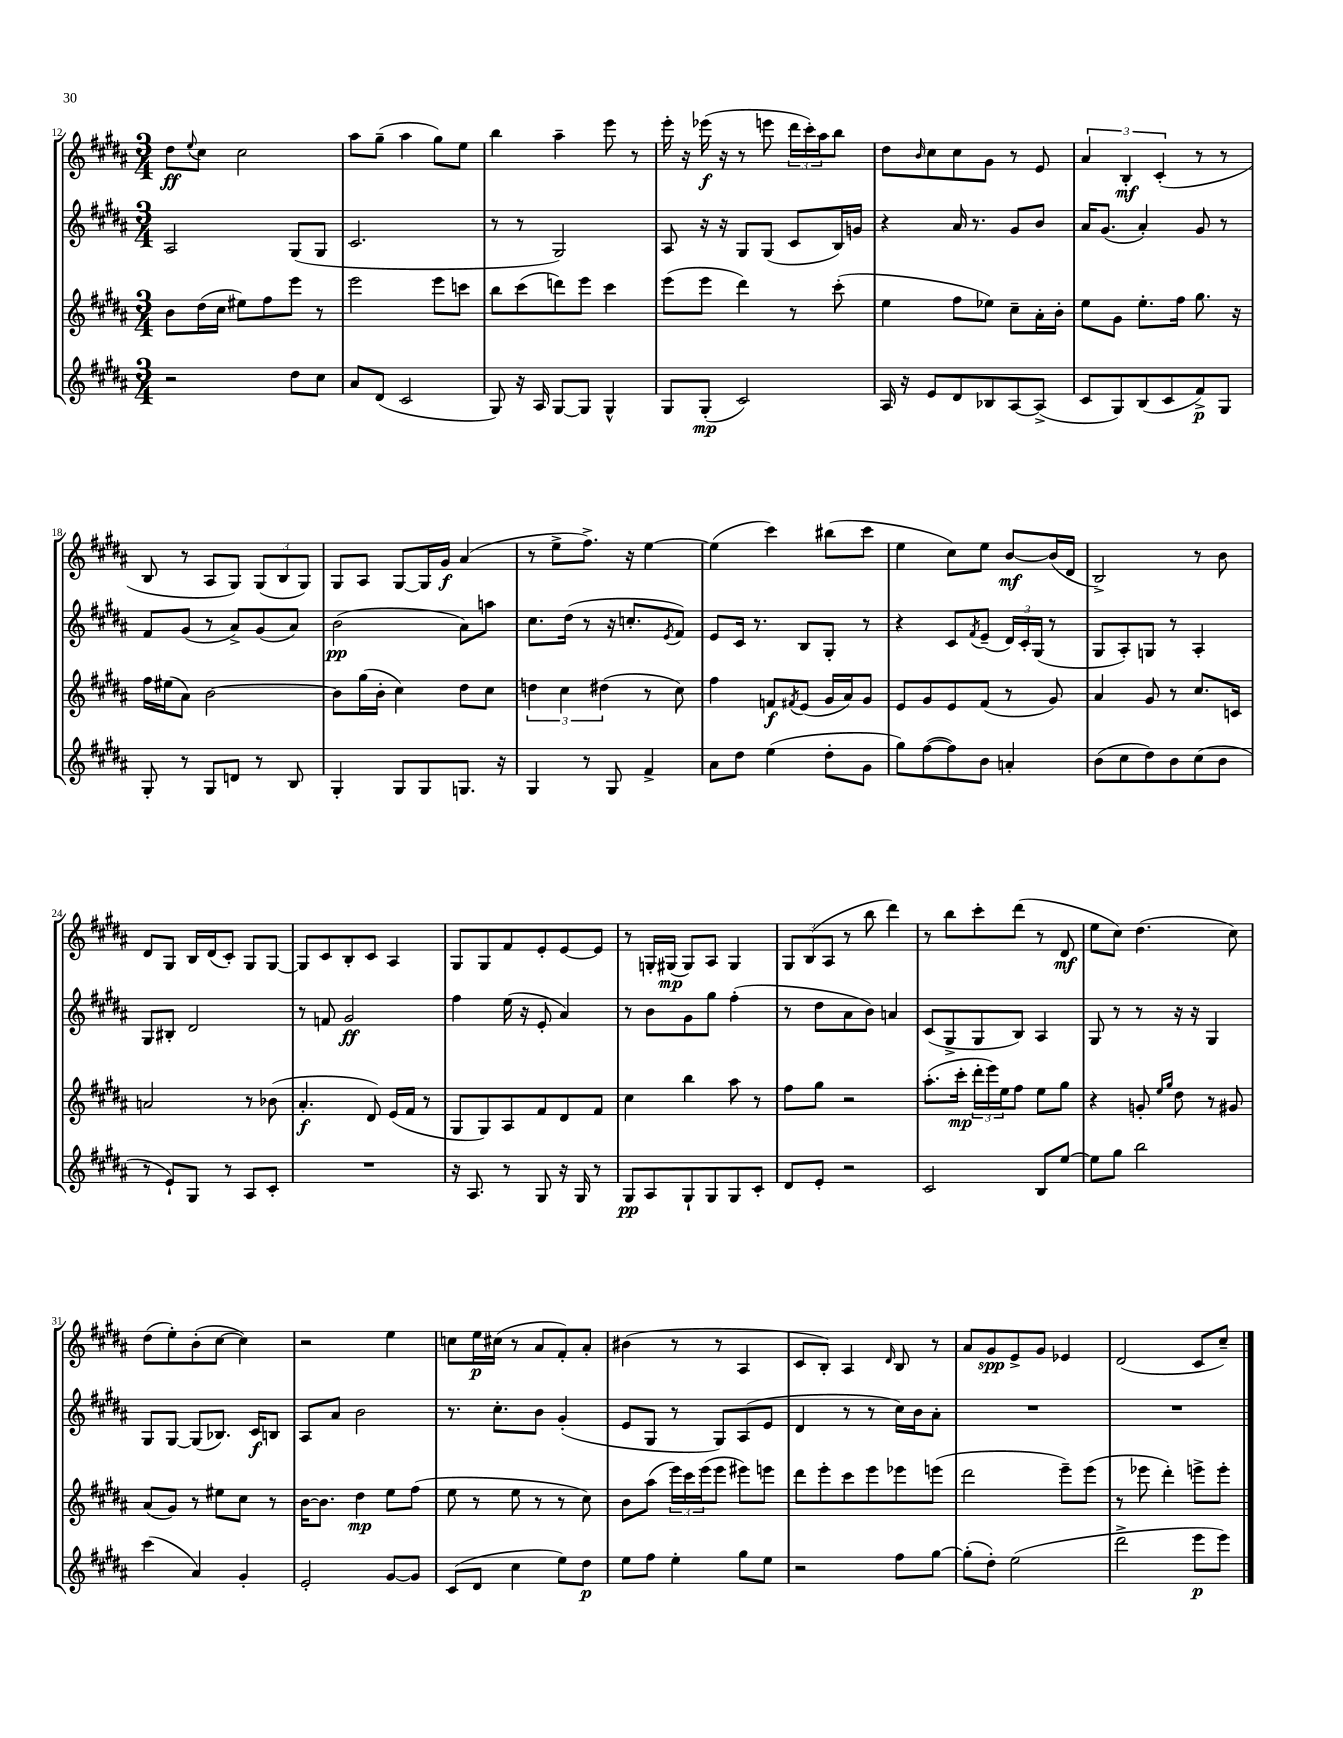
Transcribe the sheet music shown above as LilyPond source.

<<
\new StaffGroup <<
\new Staff = "s0" {
    \clef treble \key b \major \numericTimeSignature \time 3/4
    dis''8\ff \appoggiatura { e''8 } cis''8 cis''2 |
    ais''8 gis''8--( ais''4 gis''8) e''8 |
    b''4 ais''4-- e'''8 r8 |
    e'''16-. r16 ees'''16\f( r16 r8 e'''8 \tuplet 3/2 { dis'''16 cis'''16-.) ais''16 } b''8 |
    dis''8 \grace { b'16 } cis''8 cis''8 gis'8 r8 e'8 |
    \tuplet 3/2 { ais'4 b4-.\mf cis'4-.( } r8 r8 |
    b8 r8 ais8 gis8) \tuplet 3/2 { gis8( b8 gis8) } |
    gis8 ais8 gis8~ gis16 gis'16\f ais'4( |
    r8 e''8-> fis''8.->) r16 e''4~ |
    e''4( cis'''4) bis''8( cis'''8 |
    e''4 cis''8) e''8 b'8~\mf b'16( dis'16 |
    b2->) r8 b'8 |
    dis'8 gis8 b16 dis'16( cis'8-.) gis8 gis8~ |
    gis8 cis'8 b8-. cis'8 ais4 |
    gis8 gis8 fis'8 e'8-. e'8~ e'8 |
    r8 g16-. gis16\mp( gis8) ais8 gis4 |
    \tuplet 3/2 { gis8 b8( ais8 } r8 b''8 dis'''4) |
    r8 b''8 cis'''8-. dis'''8( r8 dis'8\mf |
    e''8 cis''8) dis''4.( cis''8) |
    dis''8( e''8-.) b'8-.( cis''8~ cis''4) |
    r2 e''4 |
    c''8 e''16\p cis''16( r8 ais'8 fis'8-.) ais'8-. |
    bis'4( r8 r8 ais4 |
    cis'8 b8-.) ais4 \grace { dis'16 } b8 r8 |
    ais'8 gis'8\spp e'8-> gis'8 ees'4 |
    dis'2( cis'8 cis''8--) \bar "|." |
}
\new Staff = "s1" {
    \clef treble \key b \major \numericTimeSignature \time 3/4
    ais2 gis8( gis8 |
    cis'2. |
    r8 r8 gis2) |
    ais8 r16 r16 gis8 gis8( cis'8 b16) g'16 |
    r4 ais'16 r8. gis'8 b'8 |
    ais'16 gis'8.( ais'4-.) gis'8 r8 |
    fis'8 gis'8( r8 ais'8->) gis'8( ais'8) |
    b'2\pp( ais'8) a''8 |
    cis''8. dis''16( r8 r16 c''8.-. \acciaccatura { e'8 } fis'8) |
    e'8 cis'16 r8. b8 gis8-. r8 |
    r4 cis'8 \acciaccatura { fis'8 } e'8--( \tuplet 3/2 { dis'16) cis'16-. gis16( } r8 |
    gis8 ais8-.) g8 r8 ais4-. |
    gis8 bis8-. dis'2 |
    r8 f'8 gis'2\ff |
    fis''4 e''16( r16 e'8-. ais'4) |
    r8 b'8 gis'8 gis''8 fis''4-.( |
    r8 dis''8 ais'8 b'8) a'4 |
    cis'8( gis8-> gis8 b8) ais4 |
    gis8 r8 r8 r16 r16 gis4 |
    gis8 gis8~ gis8( bes8.) cis'16\f b8 |
    ais8 ais'8 b'2 |
    r8. cis''8.-. b'8 gis'4-.( |
    e'8 gis8 r8 gis8) ais8( e'8 |
    dis'4 r8 r8 cis''16) b'16 ais'8-. |
    R2. |
    R2. \bar "|." |
}
\new Staff = "s2" {
    \clef treble \key b \major \numericTimeSignature \time 3/4
    b'8 dis''16( cis''16 eis''8) fis''8 e'''8 r8 |
    e'''2 e'''8 c'''8 |
    b''8 cis'''8( d'''8) e'''8 cis'''4 |
    e'''8( e'''8 dis'''4) r8 cis'''8-.( |
    e''4 fis''8 ees''8) cis''8-- ais'16-. b'16-. |
    e''8 gis'8 e''8.-. fis''16 gis''8. r16 |
    fis''16 eis''16( ais'8) b'2~ |
    b'8 gis''16( b'16-. cis''4) dis''8 cis''8 |
    \tuplet 3/2 { d''4 cis''4 dis''4( } r8 cis''8) |
    fis''4 f'8\f \acciaccatura { fis'8 } e'8( gis'16 ais'16) gis'8 |
    e'8 gis'8 e'8 fis'8( r8 gis'8) |
    ais'4 gis'8 r8 cis''8. c'16 |
    a'2 r8 bes'8( |
    ais'4.-.\f dis'8) e'16( fis'16 r8 |
    gis8 gis8) ais8 fis'8 dis'8 fis'8 |
    cis''4 b''4 ais''8 r8 |
    fis''8 gis''8 r2 |
    ais''8.-.( cis'''16-.\mp \tuplet 3/2 { dis'''16-. e'''16) e''16 } fis''8 e''8 gis''8 |
    r4 g'8-. \grace { e''16 gis''16 } dis''8 r8 gis'8 |
    ais'8( gis'8) r8 eis''8 cis''8 r8 |
    b'16~ b'8. dis''4\mp e''8 fis''8( |
    e''8 r8 e''8 r8 r8 cis''8) |
    b'8 ais''8( \tuplet 3/2 { e'''16) cis'''16 e'''16( } e'''8 eis'''8) e'''8 |
    dis'''8 e'''8-. cis'''8 e'''8 ees'''8 e'''8( |
    dis'''2 e'''8--) e'''8( |
    r8 ees'''8 dis'''4-.) e'''8-> e'''8-. \bar "|." |
}
\new Staff = "s3" {
    \clef treble \key b \major \numericTimeSignature \time 3/4
    r2 dis''8 cis''8 |
    ais'8 dis'8( cis'2 |
    gis8) r16 ais16 gis8~ gis8 gis4-^ |
    gis8 gis8-.\mp( cis'2) |
    ais16 r16 e'8 dis'8 bes8 ais8~ ais8->( |
    cis'8 gis8) b8( cis'8 fis'8->\p) gis8 |
    gis8-. r8 gis8 d'8 r8 b8 |
    gis4-. gis8 gis8 g8. r16 |
    gis4 r8 gis8 fis'4-> |
    ais'8 dis''8 e''4( dis''8-. gis'8 |
    gis''8) fis''8~( fis''8) b'8 a'4-. |
    b'8( cis''8 dis''8) b'8 cis''8( b'8 |
    r8 e'8-!) gis8 r8 ais8 cis'8-. |
    R2. |
    r16 ais8. r8 gis8 r16 gis16 r8 |
    gis8\pp ais8 gis8-! gis8 gis8 cis'8-. |
    dis'8 e'8-. r2 |
    cis'2 b8 e''8~ |
    e''8 gis''8 b''2 |
    cis'''4( ais'4) gis'4-. |
    e'2-. gis'8~ gis'8 |
    cis'8( dis'8 cis''4 e''8) dis''8\p |
    e''8 fis''8 e''4-. gis''8 e''8 |
    r2 fis''8 gis''8~ |
    gis''8-.( dis''8-.) e''2( |
    dis'''2-> e'''8\p e'''8) \bar "|." |
}
>>
>>
\layout { \context { \Score currentBarNumber = #12 } }
